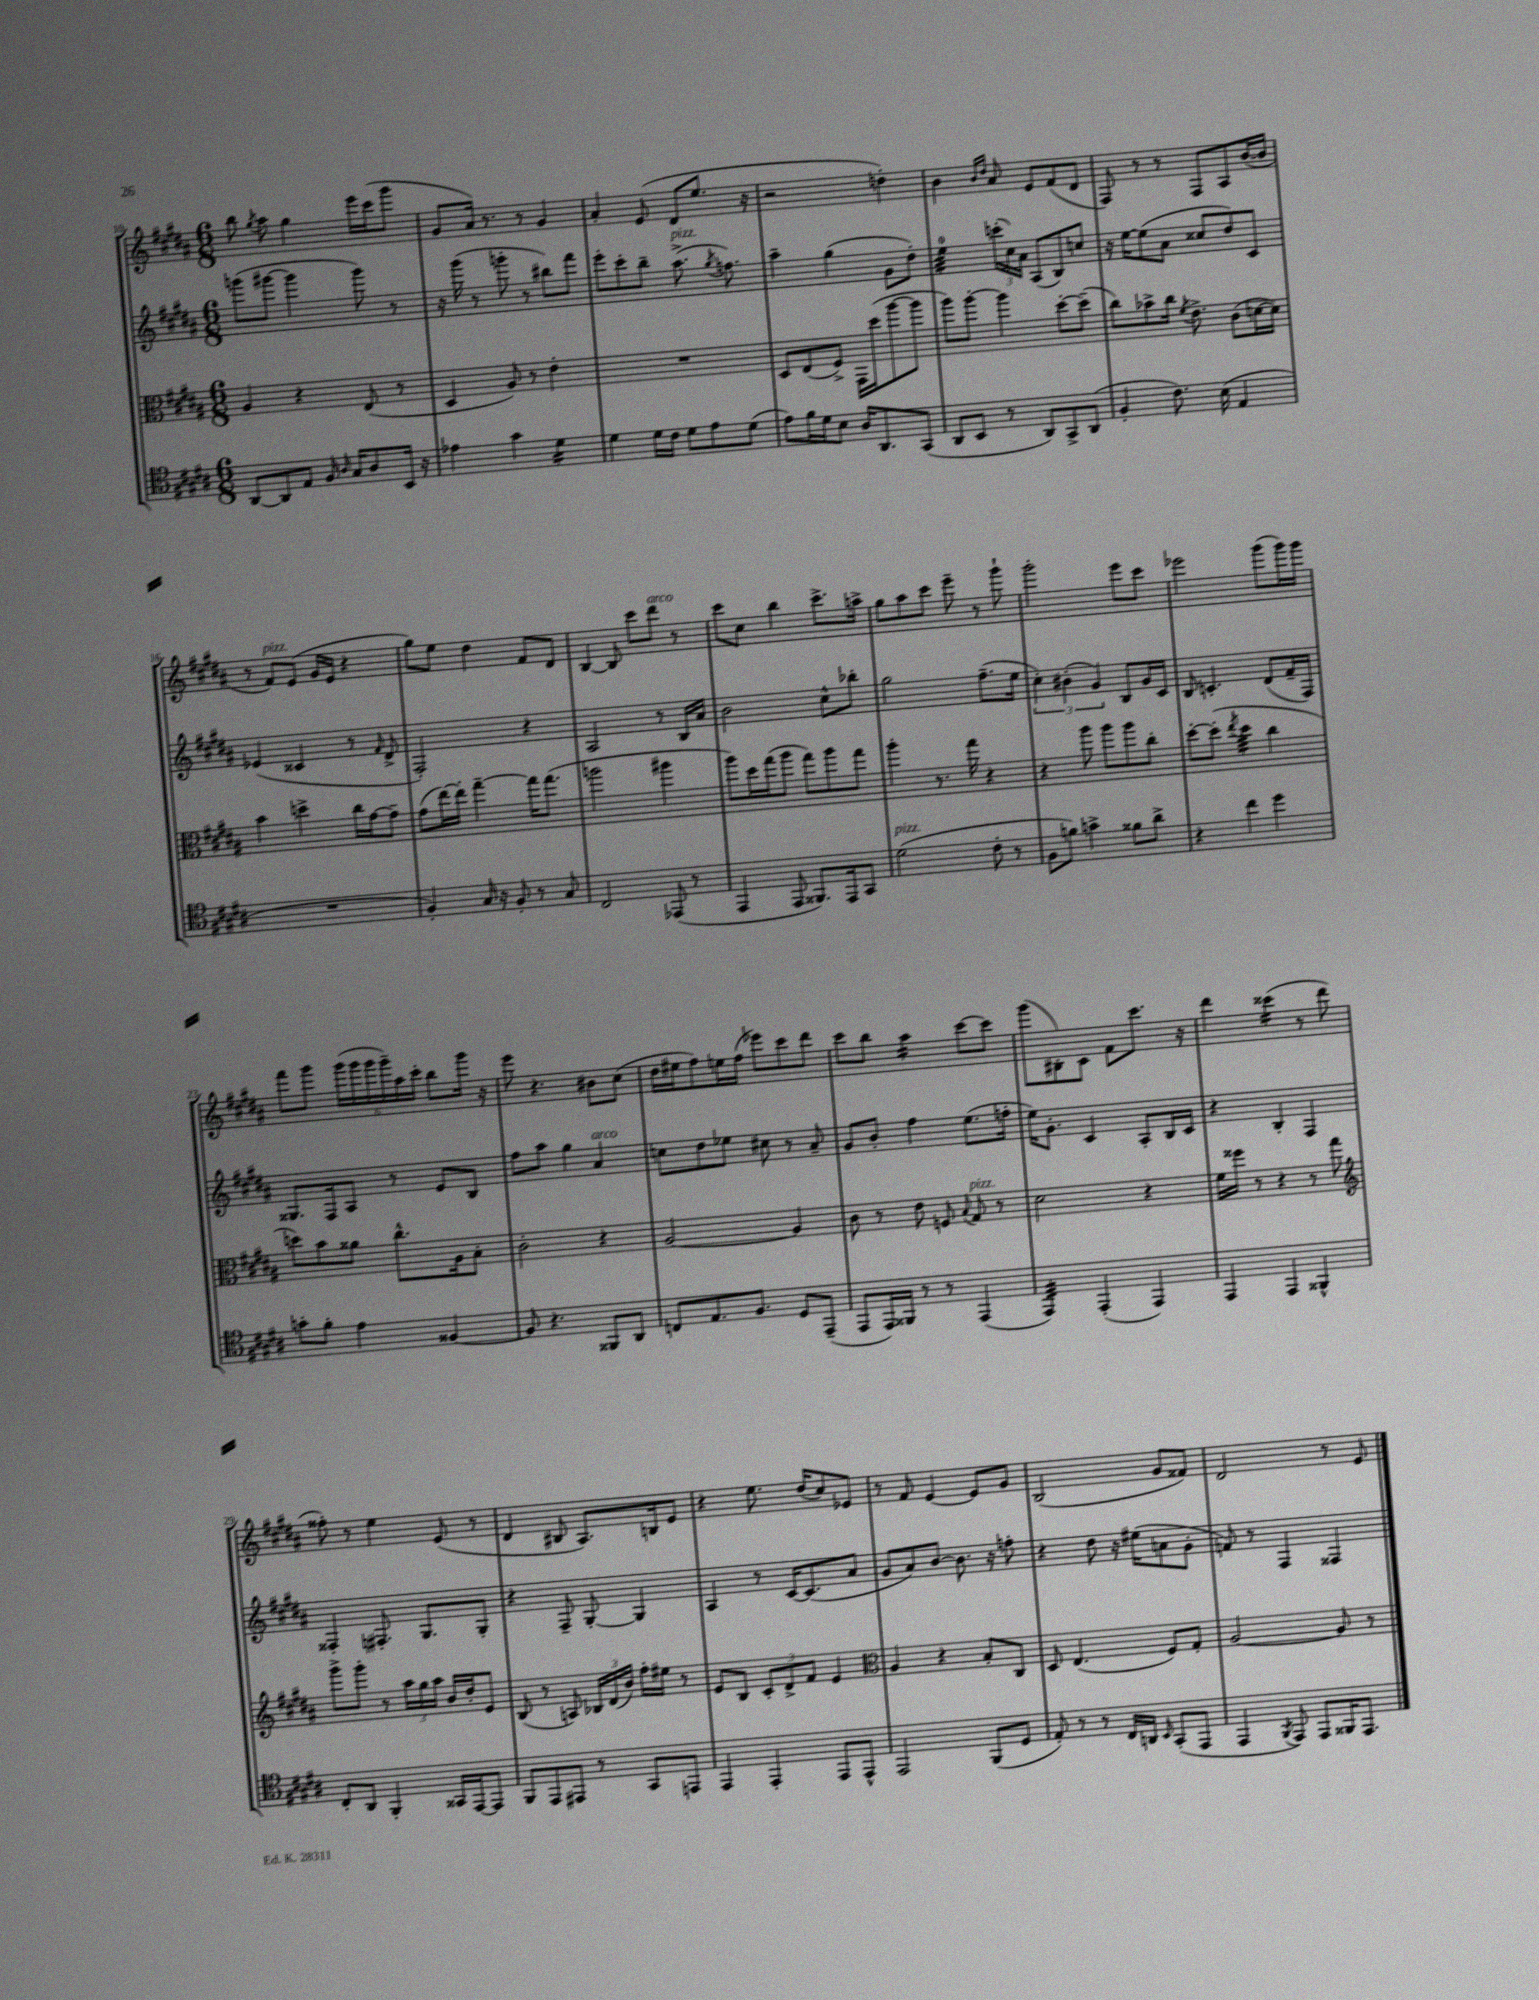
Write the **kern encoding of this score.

**kern	**kern	**kern	**kern
*staff4	*staff3	*staff2	*staff1
*clefC4	*clefC3	*clefG2	*clefG2
*k[f#c#g#d#a#]	*k[f#c#g#d#a#]	*k[f#c#g#d#a#]	*k[f#c#g#d#a#]
*M6/8	*M6/8	*M6/8	*M6/8
[8AA#/L	4A#/	(8ggg\L	8bb\
.	.	.	8qgg#/
8AA#/]	.	[8ggg#\J	8aa#\
8E/J	4r	4ggg#\]	4gg#\
16F#/	.	.	.
16qqA#/	.	.	.
16G#/LK	.	.	.
8A#/	(8E/	8ggg#\)	16eee\LL
.	.	.	(16ccc#\J
16BB/Jk	8r	8r	8ggg#\J
16r	.	.	.
=	=	=	=
4e-\	4D#/	16r	8g#/L
.	.	(16ggg#\	.
.	.	8r	16a#/Jk)
.	.	.	8.r
4g#\	8A#/)	8ggg'\	.
.	8r	8r	8r
4d#\	4e'\	8bb#\L)	4g#/
.	.	8fff#\J	.
=	=	=	=
4d#\	2.r	8eee'\L	4a#'/
.	.	8ccc#'\	.
16d#\LL	.	8bb~\J	(8e/
16c#\JJ	.	.	.
8d#\L	.	(8.aa#^\	8d#/L
8e\	.	.	8.ee/J
.	.	8qgg#/	.
.	.	8.ff\)	.
(8d#\J	.	.	.
.	.	.	16r
=	=	=	=
8e\L)	8D#/L	4aa#~\	2r
16f#\L	(8E/	.	.
16d#\J	.	.	.
8B\J	8F#^/J)	(4gg#\	.
16A#/LK	16GG#\LL	.	.
8.AA#/	(16dd#\J	.	.
.	[8aa#\	8g#\L	4dd'\)
(8GG#/J	8aa#\]J	8dd#'\J)	.
=	=	=	=
8AA#/L	8aa#\L)	4ee\	4b\
8BB/J	[8aa#'\J	.	.
.	.	.	16qqb/LL
.	.	.	16qqdd#/JJ
8r	4aa#\]	(24ccc'\LL	8a#/
.	.	24cc#\)	.
.	.	24a#\JJ	.
8AA#/L)	.	(8A#/L	8e/L
8GG#^/	[8dd#'\L	8B/)	(8f#/
(8AA#/J	(8dd#~\]J	8cc/J	8d#/J
=	=	=	=
4F#'/	8cc#\L)	16r	8F#/)
.	.	[16ee\LK	.
.	8b-^\	(8ee\]	8r
8.c#\)	16cc#\Jk	8a#\J	8r
.	8qf#/	.	.
.	8.e^\	.	.
.	.	8cc##/L	8F#/L
(16B\	.	.	.
4E/	(8c#\L	8dd#/)	8A#/
.	[16d\L	8c#/J	([16b/L
.	16d\]JJ)	.	16b/]JJ
=	=	=	=
2.r	4b\	(4e-/	8r
.	.	.	8f#/L)
.	4dd^\	4c##/	(8e/J
.	.	.	16g#/LL
.	.	.	16e/JJ
.	16cc#\LL	8r	4r
.	[16g#\J	.	.
.	.	16qqf#/	.
.	8g#~\]J	8d#^/	.
=	=	=	=
4F#'/)	(8g#\L	2F#'/)	8gg#\L)
.	[16ee\L)	.	8ee\J
.	16ee'\]JJ	.	.
16G#/	[4gg#~\	.	4dd#\
16r	.	.	.
8F#'/	.	.	.
8r	16gg#\]LK	4r	8f#/L
.	(8.gg#\J	.	.
8G#/	.	.	8d#/J
=	=	=	=
2C#/	2aa\	2A#/	[4B/
.	.	.	8B/]
.	.	.	8ccc#\L
(8EE-/	4aa#\	8r	8ddd#\J
8r	.	16B/LL	8r
.	.	16a#/JJ	.
=	=	=	=
4EE/	8aa#\L)	2b\	8ccc#\L
.	16dd#\L	.	8cc#\J
.	(16gg#\J	.	.
8EE/	8aa#\J	.	4bb\
8.FF##/L)	8gg#\L)	.	.
.	8aa#\	8cc#^^\L	8.ccc#^\L
16EE/k	.	.	.
8GG#/J	8gg#\J	8bb-'\J	.
.	.	.	16aa^\Jk
=	=	=	=
(2d#\	4aa#'\	2gg#\	8gg#\L
.	.	.	8aa#\
.	8.r	.	8ccc#\J
.	.	.	8eee~\
.	16gg#\	.	.
8c#'\	4r	(8.ff#~\L	8r
8r	.	.	8ggg#`\
.	.	16ee\Jk	.
=	=	=	=
8F#\L	4r	6cc#'\)	2ggg#'\
8f\J)	.	.	.
.	.	(6b#'\	.
4g^\	8aa#\	.	.
.	.	6g#/)	.
.	8aa#\L	.	.
8f##\L	8aa#\	8B/L	8eee\L
8a#^\J	8cc#'\J	16g#/L	8ccc#\J
.	.	16c#/JJ	.
=	=	=	=
4r	[8dd#'\L	8B/	2eee-\
.	(8dd#'\]J	4.c'/	.
.	8qee/	.	.
4cc#\	4dd#\	.	.
4dd#\	4cc#\	(8d#/L	(8ggg#\L
.	.	16f#~/L	16ggg#\L)
.	.	16F#/JJ)	16ggg#\JJ
=	=	=	=
8g'\L	8dd\L)	8.G##/L	8fff#\L
8f#'\J	8b\	.	8ggg#\J
.	.	16F#/k	.
4e\	8a##\J	8A#/J	(24ggg#\LL
.	.	.	24ggg#\
.	.	.	24ggg#\
.	8.cc#^^\L	8r	24ggg#~\)
.	.	.	24aa#\
.	.	.	24ccc#'\JJ
[4F##/	.	8e/L	8bb\L
.	16A#\k	.	.
.	8B'\J	8B/J	16ggg#\Jk
.	.	.	16r
=	=	=	=
8F##/]	2c#'\	8ff#\L	8eee\
4.r	.	8aa#\J	4.r
.	.	4gg#\	.
8FF##/L	4r	4a#/	8b#\L
8AA#/J	.	.	(8cc#\J
=	=	=	=
8C/L	[2A#/	8cc\L	16dd#\LL
.	.	.	16ee#\J
8.E/	.	8dd#\	8ff#\)
.	.	8ee-\J	16ee\L
8.F#/J	.	.	(16ff#\JJ
.	.	8cc#\	8eee-\L)
8D#/L	4A#/]	8r	8ccc#\
(8EE~/J	.	8a#~/	8ddd#\J
=	=	=	=
8EE/L	8c#\	8g#/L	8ccc#\L
16EE/L)	8r	8b'/J	8bb\J
16FF##/JJ	.	.	.
8r	8e\	4ff#\	4aa#\
8r	8F/	.	.
.	8qqB/	.	.
(4EE/	8G#/	(8.ee\L	[8ccc#\L
.	8r	.	8ccc#\]J
.	.	16ff'\Jk	.
=	=	=	=
4EE/)	2d#\	16ee\LK)	(8ggg#\L
.	.	8.g#'\J	.
.	.	.	8B#'\)
(4EE'/	.	4c#/	8c#\J
.	.	.	8f#\L
4EE/)	4r	8A#'/L	8.ccc#\J
.	.	16B/L	.
.	.	16c#/JJ	16r
=	=	=	=
4EE/	16f#\LL	4r	4ddd#\
.	16ff##\JJ	.	.
.	8r	.	.
4EE/	4r	4B'/	(4ccc##\
4FF##^^/	8r	4F#/	8r
.	8gg#\	.	8ddd#\
=	=	=	=
*	*clefG2	*	*
8C#'/L	8ggg#^\L	4F##'/	8ff##'\)
8AA#/J	8ggg#'\J	.	8r
4FF#'/	8r	8.F#'/	4ee\
.	24aa#\LL	.	.
.	24gg#\	.	.
.	.	8.G#/L	.
.	24aa#\JJ	.	.
16GG##/LL	16b/LL	.	(8e/
[16EE/J	16dd#'/J	.	.
8EE/]J	8e/J	8G#'/J	8r
=	=	=	=
8FF#/L	(8B/	4r	4d#/
8EE/	8r	.	.
8EE#/J	8A/)	8F#~/	8B#/
8r	24B-/LL	[8G#'/	8.A#/L)
.	(24d#/	.	.
.	24b/JJ)	.	.
8GG#/L	16ff#'\LL	4G#/]	.
.	16ee#\JJ	.	16B/k
8EE/J	8r	.	8e/J
=	=	=	=
4EE/	8e/L	4A#/	4r
.	8B/J	.	.
4EE'/	12c#'/L	8r	8.ee\
.	12d#^/	.	.
.	.	[16c#/LK	.
.	12f#/J	.	.
.	.	(8.c#/]	(16dd#/LK
8EE/L	4e/	.	8cc#/)
8EE^^/J	.	8a#/J	8e-/J
=	=	=	=
*	*clefC3	*	*
2EE/	4A#/	8g#/L	8r
.	.	8a#/)	8f#/
.	4r	[8b/J	[4e/
.	.	8.b\]	.
(8FF#/L	8B'/L	.	8e/]L
.	.	16r	.
8D#/J	8C#/J	8ff'\	8g#/J
=	=	=	=
8E'/)	8D#/	4r	(2B/
8r	(4.E/	.	.
8r	.	8dd#\	.
16C#/LL	.	16r	.
16AA/JJ	.	(16ee#\LK	.
16qqBB/	.	.	.
(8GG#'/L	8F#/L)	8a\	8g#/L
8EE/J	8G#'/J	8g#'\J	8f##/J)
=	=	=	=
4EE/	[2A#/	8f/)	2d#/
.	.	8r	.
8qFF#/	.	.	.
8EE/)	.	4F#/	.
8EE/L	.	.	.
16FF##/K	8A#/]	4F##/	8r
8.EE/J	.	.	.
.	8r	.	8e/
==	==	==	==
*-	*-	*-	*-
